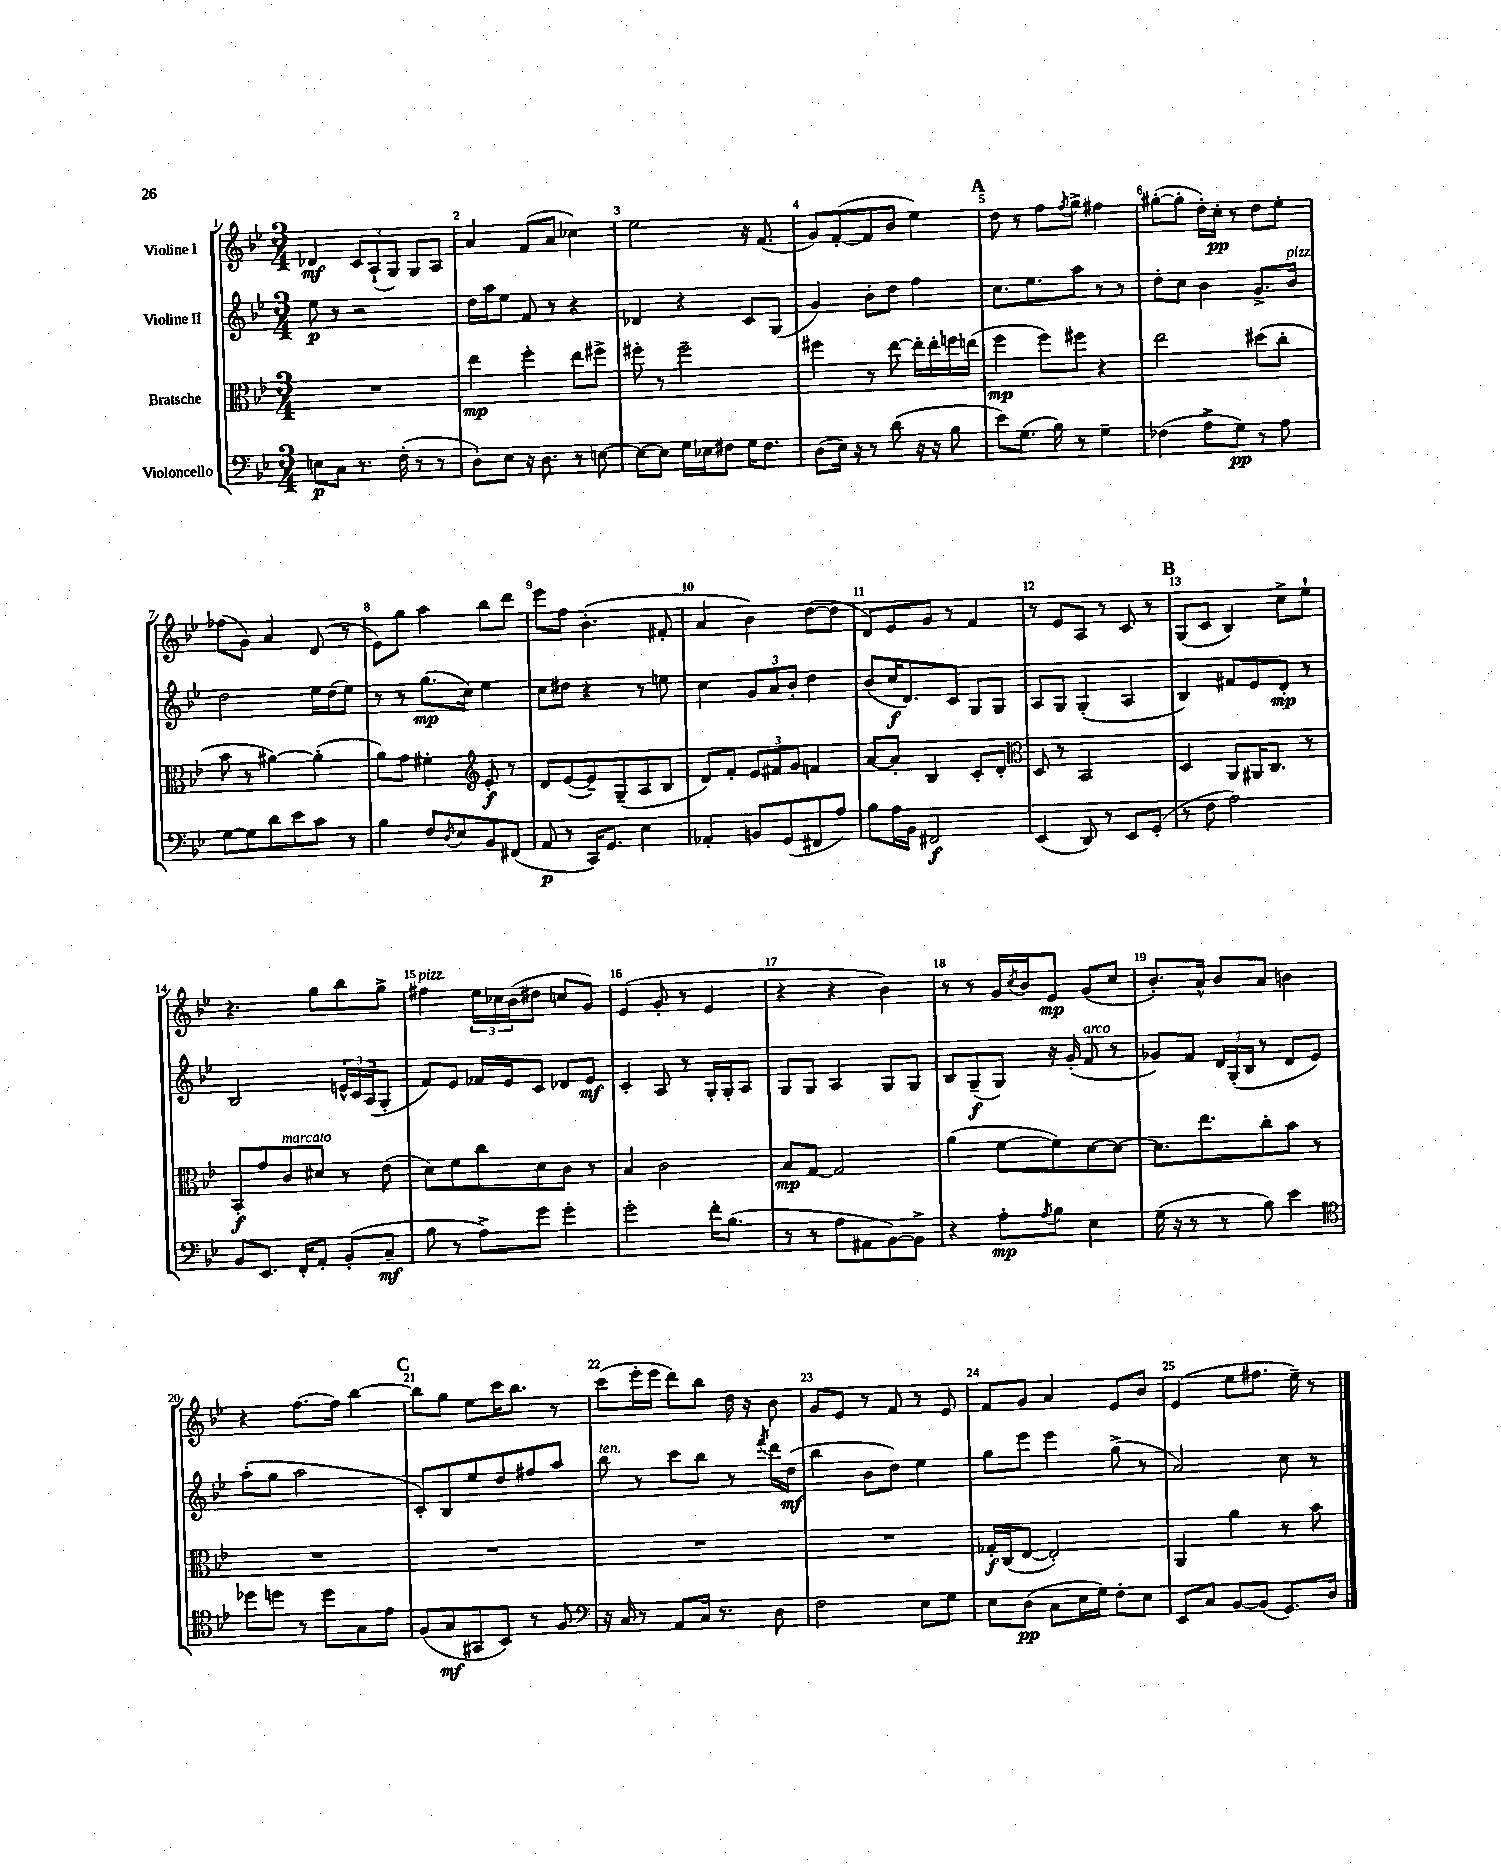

**kern	**kern	**kern	**kern
*staff4	*staff3	*staff2	*staff1
*clefF4	*clefC3	*clefG2	*clefG2
*k[b-e-]	*k[b-e-]	*k[b-e-]	*k[b-e-]
*M3/4	*M3/4	*M3/4	*M3/4
8E	2.r	8ee-	4d-
8C	.	8r	.
8.r	.	2r	12c
.	.	.	(12A`
.	.	.	12G)
(16F'	.	.	.
8r	.	.	8G
8r	.	.	8A
=	=	=	=
8D')	4ee-	16dd	4a
.	.	16aa	.
8E-	.	8ee-	.
16r	4ff'	8f	(8f
8.D	.	.	.
.	.	8r	8a
8r	8ee-	4r	4cc-)
[8E	8ff#^	.	.
=	=	=	=
8E_	8ff#'	4d-	2ee-
8E]	8r	.	.
16G	2ff#~	4r	.
16E-	.	.	.
8F#	.	.	.
16G	.	8c	16r
8.F#	.	.	(8.f
.	.	(8G	.
=	=	=	=
(8D	4ff#	4g)	8g)
16E-)	.	.	([8f'
16r	.	.	.
8r	8r	8b-'	8f]
(8d	[8ee-	8dd	8b-
16r	16ee-']	4ff	4ee-)
16r	16ee-'	.	.
8B-	16ff	.	.
.	(16ee	.	.
=	=	=	=
8e-)	4ff	8.cc	8dd
(8.G	.	.	8r
.	.	8.ee-	.
.	8ff)	.	8ff
16B-)	.	.	.
.	.	.	8qff
8r	8ff#	8aa	8gg^
4G~	4r	8r	4ff#
.	.	8r	.
=	=	=	=
(4F-	2ee-	8dd'	([8gg#'
.	.	8cc	8gg#']
8A^	.	4b-	16dd')
.	.	.	16cc'
8G)	.	.	8r
8r	(8dd#	8.g^	8dd
8A	8cc'	.	8ee-'
.	.	16b-	.
=	=	=	=
[8G	8b-	2dd	(8ff-
8G]	8r	.	8g)
8d	[4a#)	.	4a
8e-	.	.	.
8c	(4a#']	16ee-	(8d
.	.	(16dd	.
8r	.	8ee-)	8r
=	=	=	=
4B-	8a)	8r	8e-)
.	8g	8r	8gg
8F	4f#'	(8.gg	4aa
8qD	.	.	.
8E-	.	.	.
.	.	16cc)	.
*	*clefG2	*	*
8BB-	8e-'	4ee-	8bb-
(8FF#	8r	.	8ddd
=	=	=	=
8AA	8d	8cc	8eee-
8r	([8e-	8dd#	8ff
16CC)	8e-~])	4r	(4.b-'
8.GG	.	.	.
.	(8G~	.	.
4E-	8A	8r	.
.	8B-	8ee	8f#'
=	=	=	=
4AA-'	8d)	4cc	4a
.	8f'	.	.
8BB	12e-	12g	4b-)
.	12f#	12a	.
(8GG	.	.	.
.	12g	12b-'	.
8FF#	4f	4dd	([8dd
8A)	.	.	8dd]
=	=	=	=
8B-	[8a	(8b-	8d)
16A	8a']	16cc	8e-
16BB-	.	8.d)	.
2FF#	4B-	.	8g
.	.	8c	8r
.	8c'	8G	4f
.	8d'	8G	.
=	=	=	=
*	*clefC3	*	*
(4EE-	8D	8A	8r
.	8r	8G	8e-
8DD)	2BB-	(4G'	8A
8r	.	.	8r
8EE-	.	4A	8c
(8GG'	.	.	8r
=	=	=	=
8r	4D	4B-)	(8G
8F	.	.	8c
2A)	8AA	8f#	4B-)
.	16AA#	8e-	.
.	8.C	.	.
.	.	8d'	8cc^
.	8r	8r	8ee-`
=	=	=	=
8BB-	8BB-'	2B-	4.r
8.EE-	8g	.	.
.	8c	.	.
16FF'	.	.	.
8AA'	8d#	.	8gg
(8BB-'	8r	24e^^	8bb-
.	.	24c	.
.	.	(24A	.
8C~	(8e-	8G'	8gg^
=	=	=	=
8B-	8d)	8f)	4ff#
8r	8f	8e-	.
8A^)	8cc	16f-	24ee-
.	.	.	24cc-
.	.	16e-	.
.	.	.	(24b-
8g	8d	8c	8dd#
4g'	8c	8d-	8cc
.	8r	8e-	8g)
=	=	=	=
2g'	4B-	4c'	(4e-
.	2c	8A	8g'
.	.	8r	8r
16f'	.	16G'	4e-
(8.B-	.	16G'	.
.	.	8A	.
=	=	=	=
8r	8B-	8G	4r
8r	[8G	8G	.
8A	2G]	4A	4r
8AA#	.	.	.
[8BB-)	.	8G	4b-)
8BB-^]	.	8G	.
=	=	=	=
4r	(4a	8B-	8r
.	.	(8G~	8r
8A'	[8f	8G)	16g
.	.	.	8qcc
.	.	.	16b-
8qA	.	.	.
8B-	8f])	16r	8e-
.	.	(16g'	.
4E-	[8d	8f	(8g
.	8d_	8r	8cc
=	=	=	=
(16G	8.d]	8g-)	8.b-')
16r	.	.	.
8r	.	8f	.
.	8.ee-	.	16a^^
8r	.	24d	8b-
.	.	(24G'	.
.	.	24B-	.
8B-)	8cc'	8r	8a
4e-	8b-	8d	4b
.	8r	8e-)	.
=	=	=	=
*clefC4	*	*	*
8dd-	2.r	(8aa'	4r
8dd	.	8gg	.
8r	.	2aa	[8.ff
8dd	.	.	.
.	.	.	16ff]
8G	.	.	[4bb-
8e-	.	.	.
=	=	=	=
(8F	2.r	8c')	8bb-]
8G	.	8B-	8gg
8GG#	.	8ee-	8ee-
8BB-)	.	8dd	16ccc
.	.	.	8.bb-
8r	.	8ff#	.
8F	.	8aa	8r
=	=	=	=
*clefF4	*	*	*
16r	2.r	8bb-	(8ccc
16C	.	.	.
8r	.	8r	16eee-'
.	.	.	16eee-
8AA	.	8ccc	8ddd)
16C	.	8bb-	8bb-
8.r	.	.	.
.	.	8r	16dd
.	.	.	16r
.	.	8qfff	.
8D	.	16ddd	8b-
.	.	(16dd	.
=	=	=	=
2F	2.r	4bb-	8g
.	.	.	8e-
.	.	8b-	8r
.	.	8dd)	8f
8E-	.	4ee-	8r
8G	.	.	8e-
=	=	=	=
8E-	16G-'	8gg	8f
.	(16C	.	.
(8D	[8E-	8eee-	8g
8C	2E-'])	4eee-	4a
16E-	.	.	.
16G)	.	.	.
8F'	.	(8gg^	8e-
8E-	.	8r	8b-
=	=	=	=
8EE-	4AA	2a)	(4e-
8C	.	.	.
[8BB-	4a	.	8ee-
(8BB-]	.	.	8.ff#
8.GG)	8r	8cc	.
.	.	.	16ee-~)
.	8b-	8r	8r
16D	.	.	.
==	==	==	==
*-	*-	*-	*-
